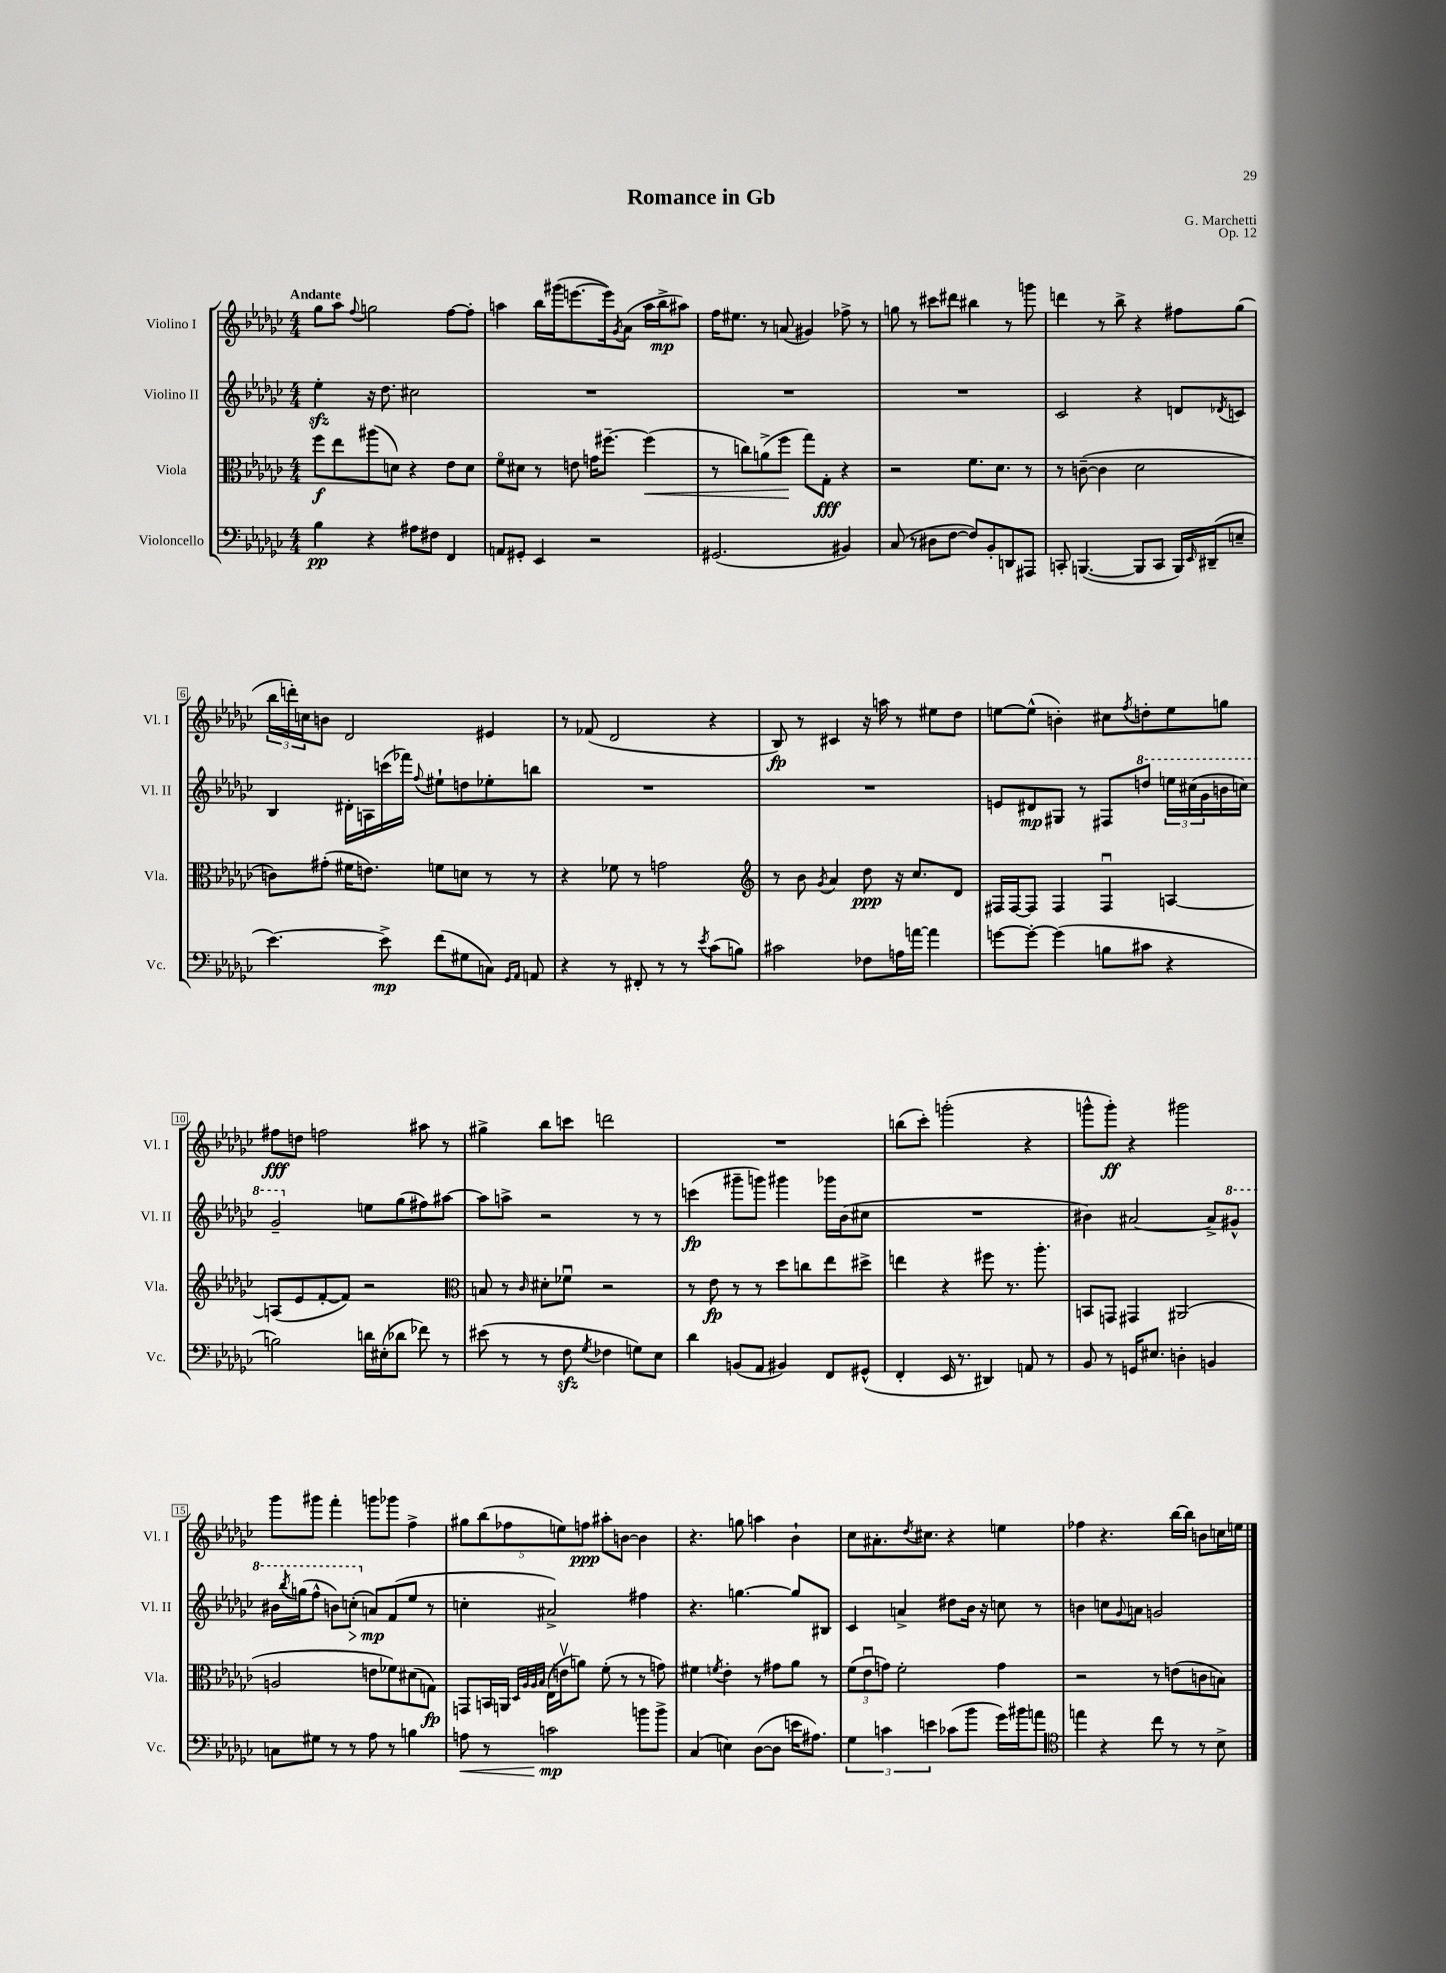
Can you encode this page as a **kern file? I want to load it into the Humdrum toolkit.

**kern	**kern	**kern	**kern
*staff4	*staff3	*staff2	*staff1
*clefF4	*clefC3	*clefG2	*clefG2
*k[b-e-a-d-g-c-]	*k[b-e-a-d-g-c-]	*k[b-e-a-d-g-c-]	*k[b-e-a-d-g-c-]
*M4/4	*M4/4	*M4/4	*M4/4
4B-\	8ff\L	4ee-'\	8gg-\L
.	8ee-\	.	8aa-\J
.	.	.	8qqff/
4r	(8aa#\	16r	2gg\
.	.	8.dd-\	.
.	8d\J)	.	.
8A#\L	4r	2cc#\	.
8F#\J	.	.	.
4FF/	8e-\L	.	[8ff\L
.	8d\J	.	8ff'\]J
=	=	=	=
8AA/L	8fo\L	1r	4aa\
8GG#'/J	8d#\J	.	.
4EE-/	8r	.	16bb-\LL
.	.	.	(16ggg#\J
.	8e\	.	[8.eee\
2r	16g\LK	.	.
.	[8.ff#~\J	.	16eee\]k)
.	.	.	8qg-/
.	.	.	(8a-\J
.	(4ff#\]	.	16aa\LL
.	.	.	16bb-^\J
.	.	.	8aa#\J)
=	=	=	=
(2.GG#/	8r	1r	16ff\LK
.	.	.	8.ee#\J
.	8cc\L)	.	.
.	(8a^\	.	8r
.	8ff\J	.	(8a/
.	8gg-\L)	.	4g#/)
.	8G-'\J	.	.
4BB#/)	4r	.	8ff-^\
.	.	.	8r
=	=	=	=
(8C-/	2r	1r	8gg\
8r	.	.	8r
8D#\L	.	.	8ccc#\L
[8F\J	.	.	8ddd#\J
8F/]L)	8.f\L	.	4bb#\
8BB-'/	.	.	.
.	8.d-\J	.	.
8DD/	.	.	8r
8AAA#/J	8r	.	8ggg\
=	=	=	=
8CC'/	8r	2c-/	4ddd\
([4.BBB/	([8c~\	.	.
.	4c\]	.	8r
.	.	.	8bb-^\
8BBB/]L	2d-\	4r	4r
8CC/J	.	.	.
16BBB/LL)	.	8d/L	8ff#\L
16qqEE-/	.	.	.
(16DD#~/J	.	.	.
.	.	8qd-/	.
8E~/J	.	8c/J	(8gg-\J
=	=	=	=
[4.e-\)	8c\L)	4B-/	24bb-\LL
.	.	.	24ddd'\)
.	.	.	24cc\J
.	(8g#'\J	.	8b\J
.	16f#\LK	16d#'\LL	2d-/
.	8.e\J)	16A\	.
8e-^\]	.	(16ccc\	.
.	.	16fff-\JJ)	.
.	.	8qqff/	.
(8f\L	8f\L	8ee#`\L	.
8G#\	8d\J	8dd\	.
8C\J)	8r	8ee-'\	4e#/
16qqGG-/LL	.	.	.
16qqAA-/JJ	.	.	.
8AA/	8r	8bb\J	.
=	=	=	=
4r	4r	1r	8r
.	.	.	(8f-/
8r	8f-\	.	2d-/
8FF#'/	8r	.	.
8r	2g\	.	.
8r	.	.	.
8qe-/	.	.	.
(8c-\L	.	.	4r
8B\J)	.	.	.
=	=	=	=
*	*clefG2	*	*
2c#\	8r	1r	8B-/)
.	8b-\	.	8r
.	8qg-/	.	.
.	4a-/	.	4c#/
8F-\L	8dd-\	.	16r
.	.	.	16aa\
16A\L	16r	.	8r
[16a\JJ	8.cc-/L	.	.
4a\]	.	.	8ee#\L
.	8d-/J	.	8dd-\J
=	=	=	=
[8g\L	16F#/LL	8e/L	[8ee\L
.	[16F#/J	.	.
8g'\_J	8F#/]J	8d#/	(8ee^^\]J
(4g\]	4F#/	8G#/J	4b'\)
.	.	8r	.
8B\L	4F#u/	8F#/L	8cc#\L
.	.	.	8qff/
8c#\J	.	8ddd/J	8dd'\
4r	[4A/	24eee\LL	8ee\
.	.	(24ccc#\	.
.	.	24gg-\	.
.	.	16bb\	8gg\J
.	.	16ccc\JJ)	.
=	=	=	=
2B\)	(8A/]L	2gg-~/	8ff#\L
.	8e-/	.	8dd\J
.	[8f'/	.	2ff\
.	8f/]J)	.	.
16d\LL	2r	8ee\L	.
(16E#'\J	.	.	.
8d-\J	.	(8gg-\	.
8f-\)	.	8ff#\)	8aa#\
8r	.	[8aa#\J	8r
=	=	=	=
*	*clefC3	*	*
(8e#\	8B/	8aa#\]L	4gg#^\
8r	8r	8aa^\J	.
.	16qqc-/	.	.
8r	8d#'\L	2r	8bb-\L
8F\	8f-u\J	.	8ccc\J
8qG-/	.	.	.
4F-\	2r	.	2ddd\
8G\L)	.	8r	.
8E-\J	.	8r	.
=	=	=	=
4d-\	8r	(4ccc\	1r
.	8e-\	.	.
(8BB/L	8r	8ggg#~\L	.
8AA-/J	8r	8ggg\J)	.
4BB#/)	8dd-\L	4ggg#\	.
.	8cc\	.	.
8FF/L	8ee-\	16ggg-\LL	.
.	.	(16b-\J	.
(8GG#^^/J	8dd#^\J	8cc#\J	.
=	=	=	=
4FF'/	4ee\	1r	(8bb\L
.	.	.	8ccc-'\J)
16EE-/	4r	.	(2ggg'\
8.r	.	.	.
4DD#/)	8ff#\	.	.
.	8.r	.	.
8AA/	.	.	4r
.	8.aa-'\	.	.
8r	.	.	.
=	=	=	=
8BB-/	8BB/L	4b#\)	8ggg^^\L
8r	8GG/J	.	8ggg'\J)
16GG/LK	4GG#/	[2a#/	4r
8.E#/J	.	.	.
4D'\	(2AA#/	.	2ggg#\
4BB/	.	8a#^/]L	.
.	.	8gg#^^/J	.
=	=	=	=
8C\L	2A/	16bb#\LL	8ggg-\L
.	.	8qbbb-/	.
.	.	(16ggg\J	.
8G#\J	.	8fff^^\J	8ggg#\J
8r	.	8bb\L)	4fff'\
8r	.	(8ccc'\J	.
8A-\	8e\L	8a/L)	8ggg\L
8r	8f-\)	(8f/	8ggg-\J
4B\	(8d#\	8ee-/J	4ff^\
.	8G\J)	8r	.
=	=	=	=
8A\	8GG/L	4cc'\	10gg#\L
.	.	.	(10bb-\
8r	16BB/L	.	.
.	16AA/JJ	.	.
.	.	.	10ff-\
.	32qqD-/LLL	.	.
.	32qqA-/	.	.
.	32qqA-/	.	.
.	32qqB-/JJJ	.	.
2c\	(16E-\LL	2a#^/)	.
.	.	.	10ee\)
.	16ev\J	.	.
.	8a\J)	.	.
.	.	.	10ff\J
.	(8f'\	.	8aa#'\L
.	8r	.	[8b\J
8b\L	8r	4ff#\	4b\]
8b^\J	8g\)	.	.
=	=	=	=
(4C-/	4f#\	4.r	4.r
.	8qf/	.	.
4E\)	4e-'\	.	.
.	.	[4.gg\	8gg\
([8D-\L	8r	.	4aa\
8D-\]J	8g#\L	.	.
16e\LK	8a-\J	8gg/]L	4b-`\
8.A#\J)	.	.	.
.	8r	8B#/J	.
=	=	=	=
6G-\	(12f\L	4c-/	8cc-\L
.	12e-u\	.	.
.	.	.	8.a#'\
6c\	12g\J)	.	.
.	2f'\	4a^/	.
.	.	.	8qdd-/
.	.	.	8.cc#\J
6e\	.	.	.
(8c-\L	.	8dd#\L	4r
8b-\J	.	16b-\Jk	.
.	.	16r	.
16g-\LL)	4g\	8cc\	4ee\
16b#\J	.	.	.
8a\J	.	8r	.
=	=	=	=
*clefC4	*	*	*
4ee\	2r	4b\	4ff-\
4r	.	8cc\L	4.r
.	.	8qqg-/	.
.	.	8a\J	.
8cc-\	8r	2g/	.
8r	(8e\L	.	[16bb-\LL
.	.	.	16bb-\]JJ
8r	8c\	.	8b\L
8B-^\	8B\J)	.	16cc\L
.	.	.	16ee\JJ
==	==	==	==
*-	*-	*-	*-
